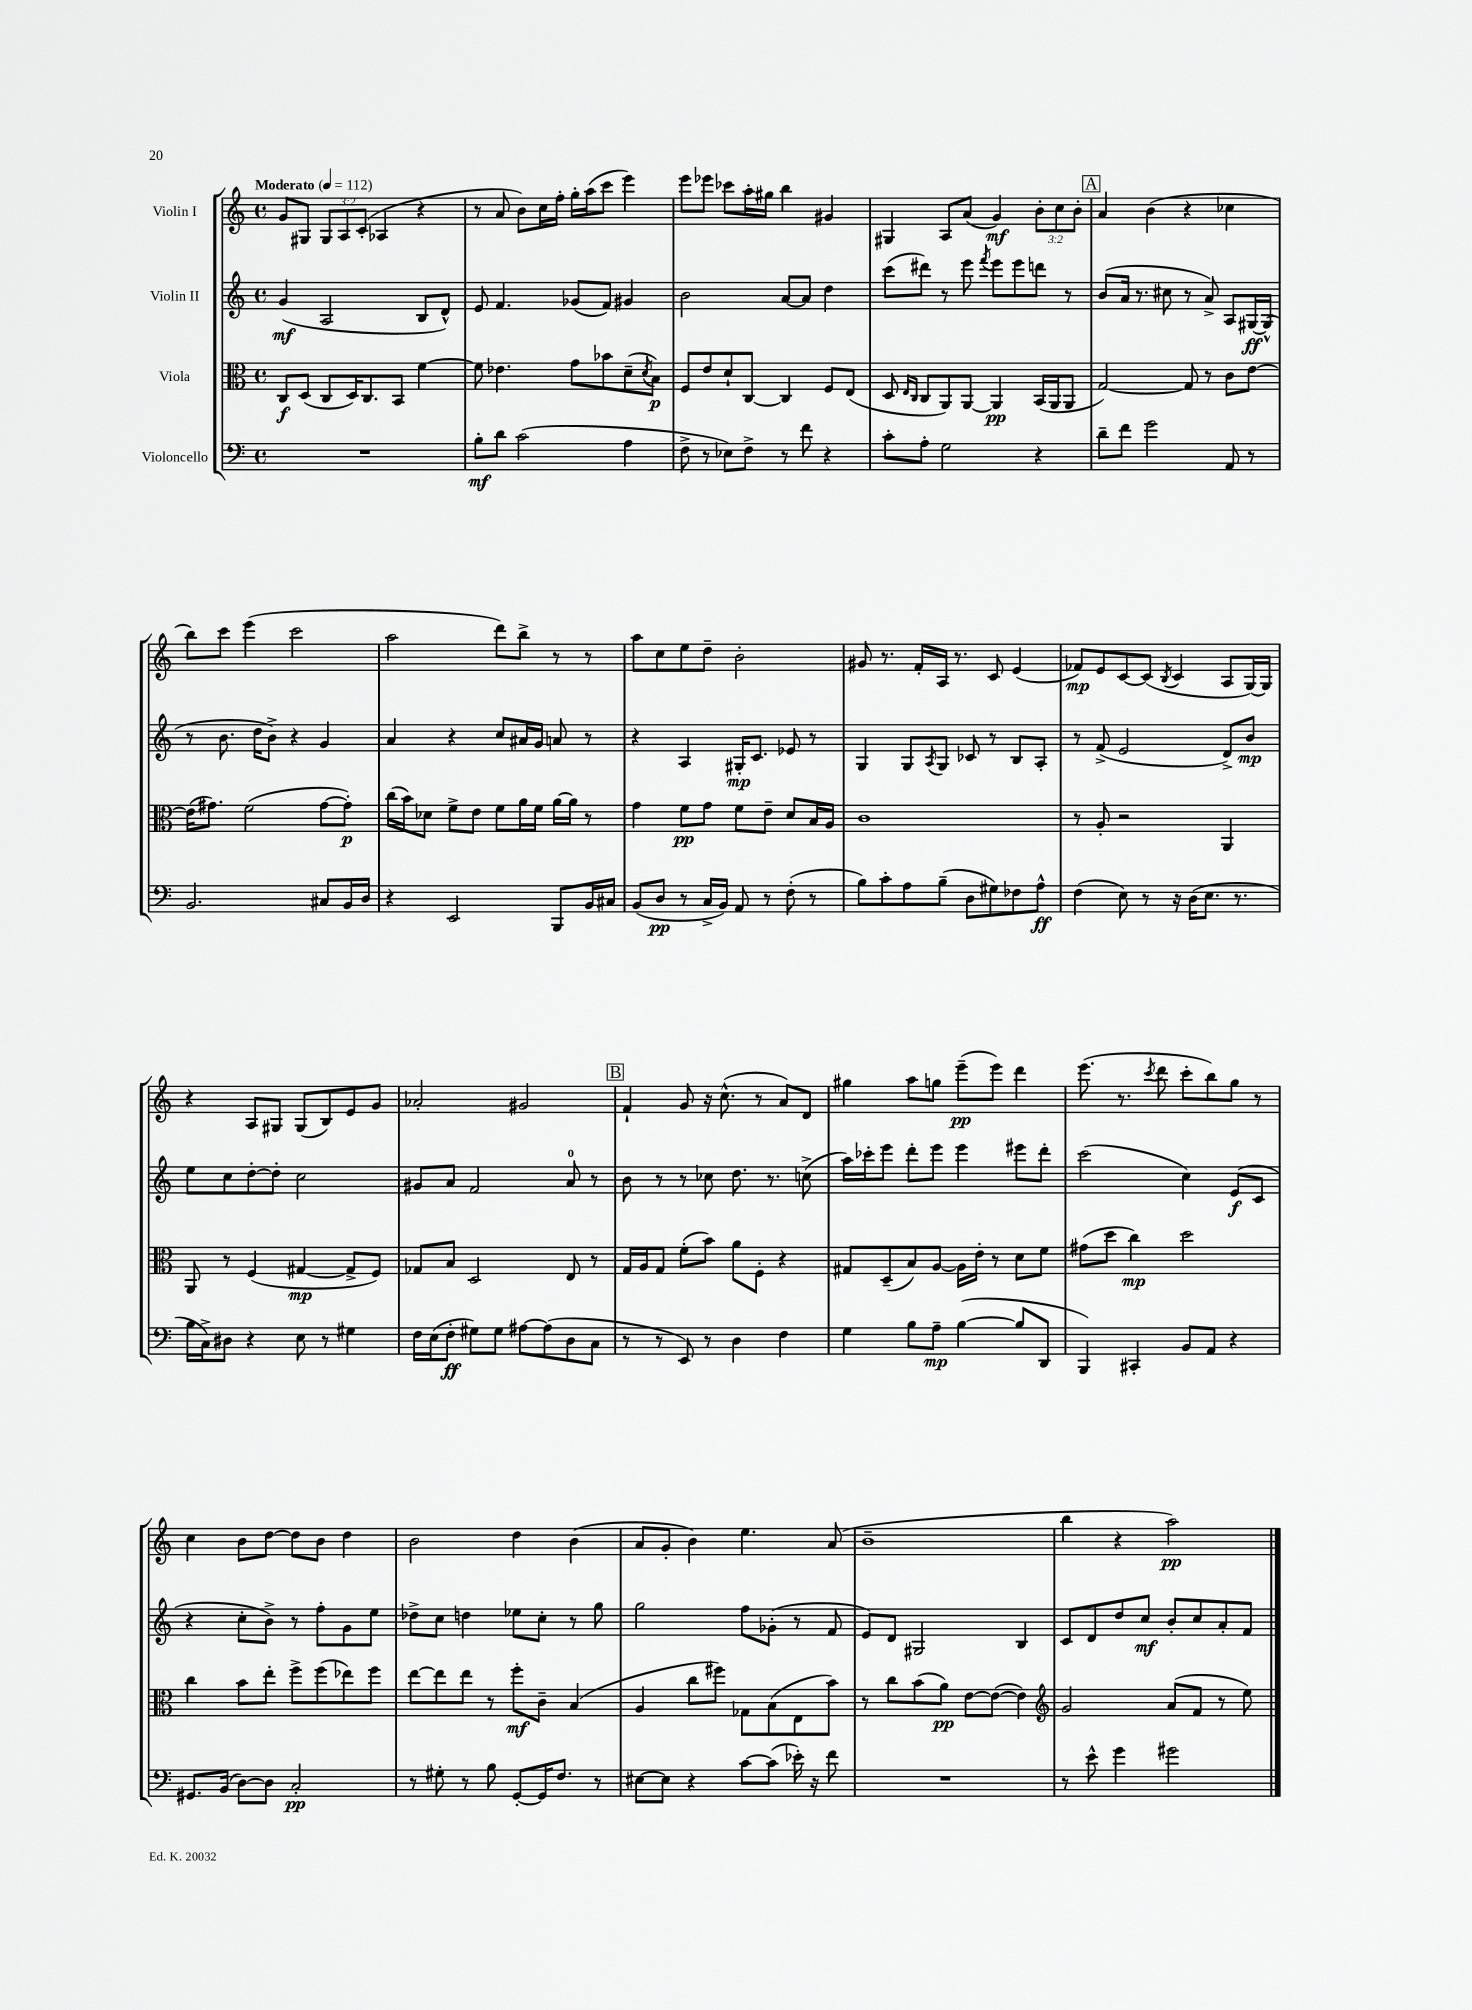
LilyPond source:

<<
\new StaffGroup <<
\new Staff = "s0" \with { instrumentName = "Violin I" } {
    \clef treble \key c \major \defaultTimeSignature \time 4/4 \override Staff.TupletNumber.text = #tuplet-number::calc-fraction-text \tempo "Moderato" 4 = 112
    g'8 gis8 \tuplet 3/2 { gis8 a8 c'8-.( } aes4 r4 |
    r8 a'8 b'8) c''16 f''16-. g''16-. a''16( c'''8 e'''4) |
    e'''8 ees'''8 ces'''8 a''16-. gis''16 b''4 gis'4 |
    gis4 a8 a'8( g'4\mf) \tuplet 3/2 { b'8-. c''8 b'8-. } |
    \mark \markup { \box "A" } a'4 b'4( r4 ces''4 |
    b''8) c'''8 e'''4( c'''2 |
    a''2 d'''8) b''8-> r8 r8 |
    a''8 c''8 e''8 d''8-- b'2-. |
    gis'8 r8. f'16-. a16 r8. c'8 e'4( |
    fes'8\mp) e'8 c'8~ c'8( \acciaccatura { b8 } c'4 a8 g16~) g16 |
    r4 a8 gis8 gis8( b8) e'8 g'8 |
    aes'2-. gis'2 |
    \mark \markup { \box "B" } f'4-! g'8 r16 c''8.-^( r8 a'8) d'8 |
    gis''4 a''8 g''8 e'''8--\pp( e'''8) d'''4 |
    e'''8.( r8. \acciaccatura { c'''8 } d'''8 c'''8-. b''8) g''8 r8 |
    c''4 b'8 d''8~ d''8 b'8 d''4 |
    b'2 d''4 b'4( |
    a'8 g'8-. b'4) e''4. a'8( |
    b'1-- |
    b''4 r4 a''2\pp) \bar "|." |
}
\new Staff = "s1" \with { instrumentName = "Violin II" } {
    \clef treble \key c \major \defaultTimeSignature \time 4/4
    g'4\mf( a2 b8 d'8-^) |
    e'8 f'4. ges'8( f'8) gis'4 |
    b'2 a'8~ a'8 d''4 |
    c'''8( dis'''8) r8 e'''8 \acciaccatura { f'''8 } e'''8 e'''8 d'''8 r8 |
    \mark \markup { \box "A" } b'8( a'16 r8. cis''8 r8 a'8->) a8 gis16~\ff gis16-^( |
    r8 b'8. d''16 b'8->) r4 g'4 |
    a'4 r4 c''8 ais'16 g'16 a'8 r8 |
    r4 a4 gis16-.\mp c'8. ees'8 r8 |
    g4 g8 \acciaccatura { a8 } g8 ces'8 r8 b8 a8-. |
    r8 f'8->( e'2 d'8->) b'8\mp |
    e''8 c''8 d''8~-. d''8-. c''2 |
    gis'8 a'8 f'2 a'8-0 r8 |
    \mark \markup { \box "B" } b'8 r8 r8 ces''8 d''8. r8. c''8->( |
    a''16) ces'''16-. e'''8 d'''8-. e'''8 e'''4 eis'''8 d'''8-. |
    c'''2( c''4) e'8\f( c'8 |
    r4 c''8-. b'8->) r8 f''8-. g'8 e''8 |
    des''8-> c''8 d''4 ees''8 c''8-. r8 g''8 |
    g''2 f''8 ges'8-.( r8 f'8 |
    e'8) d'8 gis2 b4 |
    c'8 d'8 d''8 c''8\mf b'8-. c''8 a'8-. f'8 \bar "|." |
}
\new Staff = "s2" \with { instrumentName = "Viola" } {
    \clef alto \key c \major \defaultTimeSignature \time 4/4
    c8\f d8( c8 d16) c8. b,8 f'4~ |
    f'8 ees'4. g'8 bes'8 d'8--( \acciaccatura { d'8 } b8\p) |
    f8 e'8 d'8-! c8~ c4 f8 e8( |
    d8 \grace { e16 c16 } c8 a,8) a,8~ a,4\pp b,16( a,16 a,8 |
    \mark \markup { \box "A" } g2~) g8 r8 c'8 e'8~ |
    e'16( gis'8.) f'2( gis'8~ gis'8-.\p) |
    c''16( b'16) des'8 f'8-> e'8 f'8 a'16 f'16 a'16~ a'16 r8 |
    g'4 f'8\pp g'8 f'8 e'8-- d'8 b16 a16 |
    c'1 |
    r8 a8-. r2 a,4 |
    a,8 r8 f4( gis4~\mp gis8-> f8) |
    ges8 b8 d2 e8 r8 |
    \mark \markup { \box "B" } g16 a16 g8 f'8-.( b'8) a'8 f8-. r4 |
    gis8 d8--( b8) a8~ a16 e'16-. r8 d'8 f'8 |
    gis'8( d''8 c''4\mp) d''2 |
    c''4 b'8 e''8-. f''8-> f''8( ees''8) f''8 |
    e''8~ e''8 e''8 r8 f''8-.\mf c'8-- b4( |
    a4 c''8 fis''8) ges8 b8( e8 b'8) |
    r8 c''8 b'8( a'8\pp) e'8~ e'8~( e'4) |
    \clef treble g'2 a'8( f'8 r8 e''8) \bar "|." |
}
\new Staff = "s3" \with { instrumentName = "Violoncello" } {
    \clef bass \key c \major \defaultTimeSignature \time 4/4
    R1 |
    b8-.\mf d'8 c'2( a4 |
    f8-> r8 ees8) f8-> r8 f'8 r4 |
    c'8-. a8-. g2 r4 |
    \mark \markup { \box "A" } d'8-- f'8 g'2 a,8 r8 |
    b,2. cis8 b,16 d16 |
    r4 e,2 b,,8 b,16 cis16 |
    b,8( d8\pp r8 c16-> b,16) a,8 r8 f8-.( r8 |
    b8) c'8-. a8 b8--( d8 gis8) fes8 a8-^\ff |
    f4( e8) r8 r16 d16( e8. r8. |
    b16 c16->) dis8 r4 e8 r8 gis4 |
    f16 e16( f8-.\ff gis8) gis8 ais8~ ais8( d8 c8 |
    \mark \markup { \box "B" } r8 r8 e,8) r8 d4 f4 |
    g4 b8 a8--\mp b4~( b8 d,8 |
    b,,4) cis,4-. b,8 a,8 r4 |
    gis,8. b,16( d8~) d8 c2-.\pp |
    r8 gis8-. r8 b8 g,8~-. g,16 f8. r8 |
    eis8~ eis8 r4 c'8~ c'8( ees'16-.) r16 f'8 |
    R1 |
    r8 e'8-^ g'4 gis'2 \bar "|." |
}
>>
>>
\layout { \context { \Score \remove "Bar_number_engraver" } }
